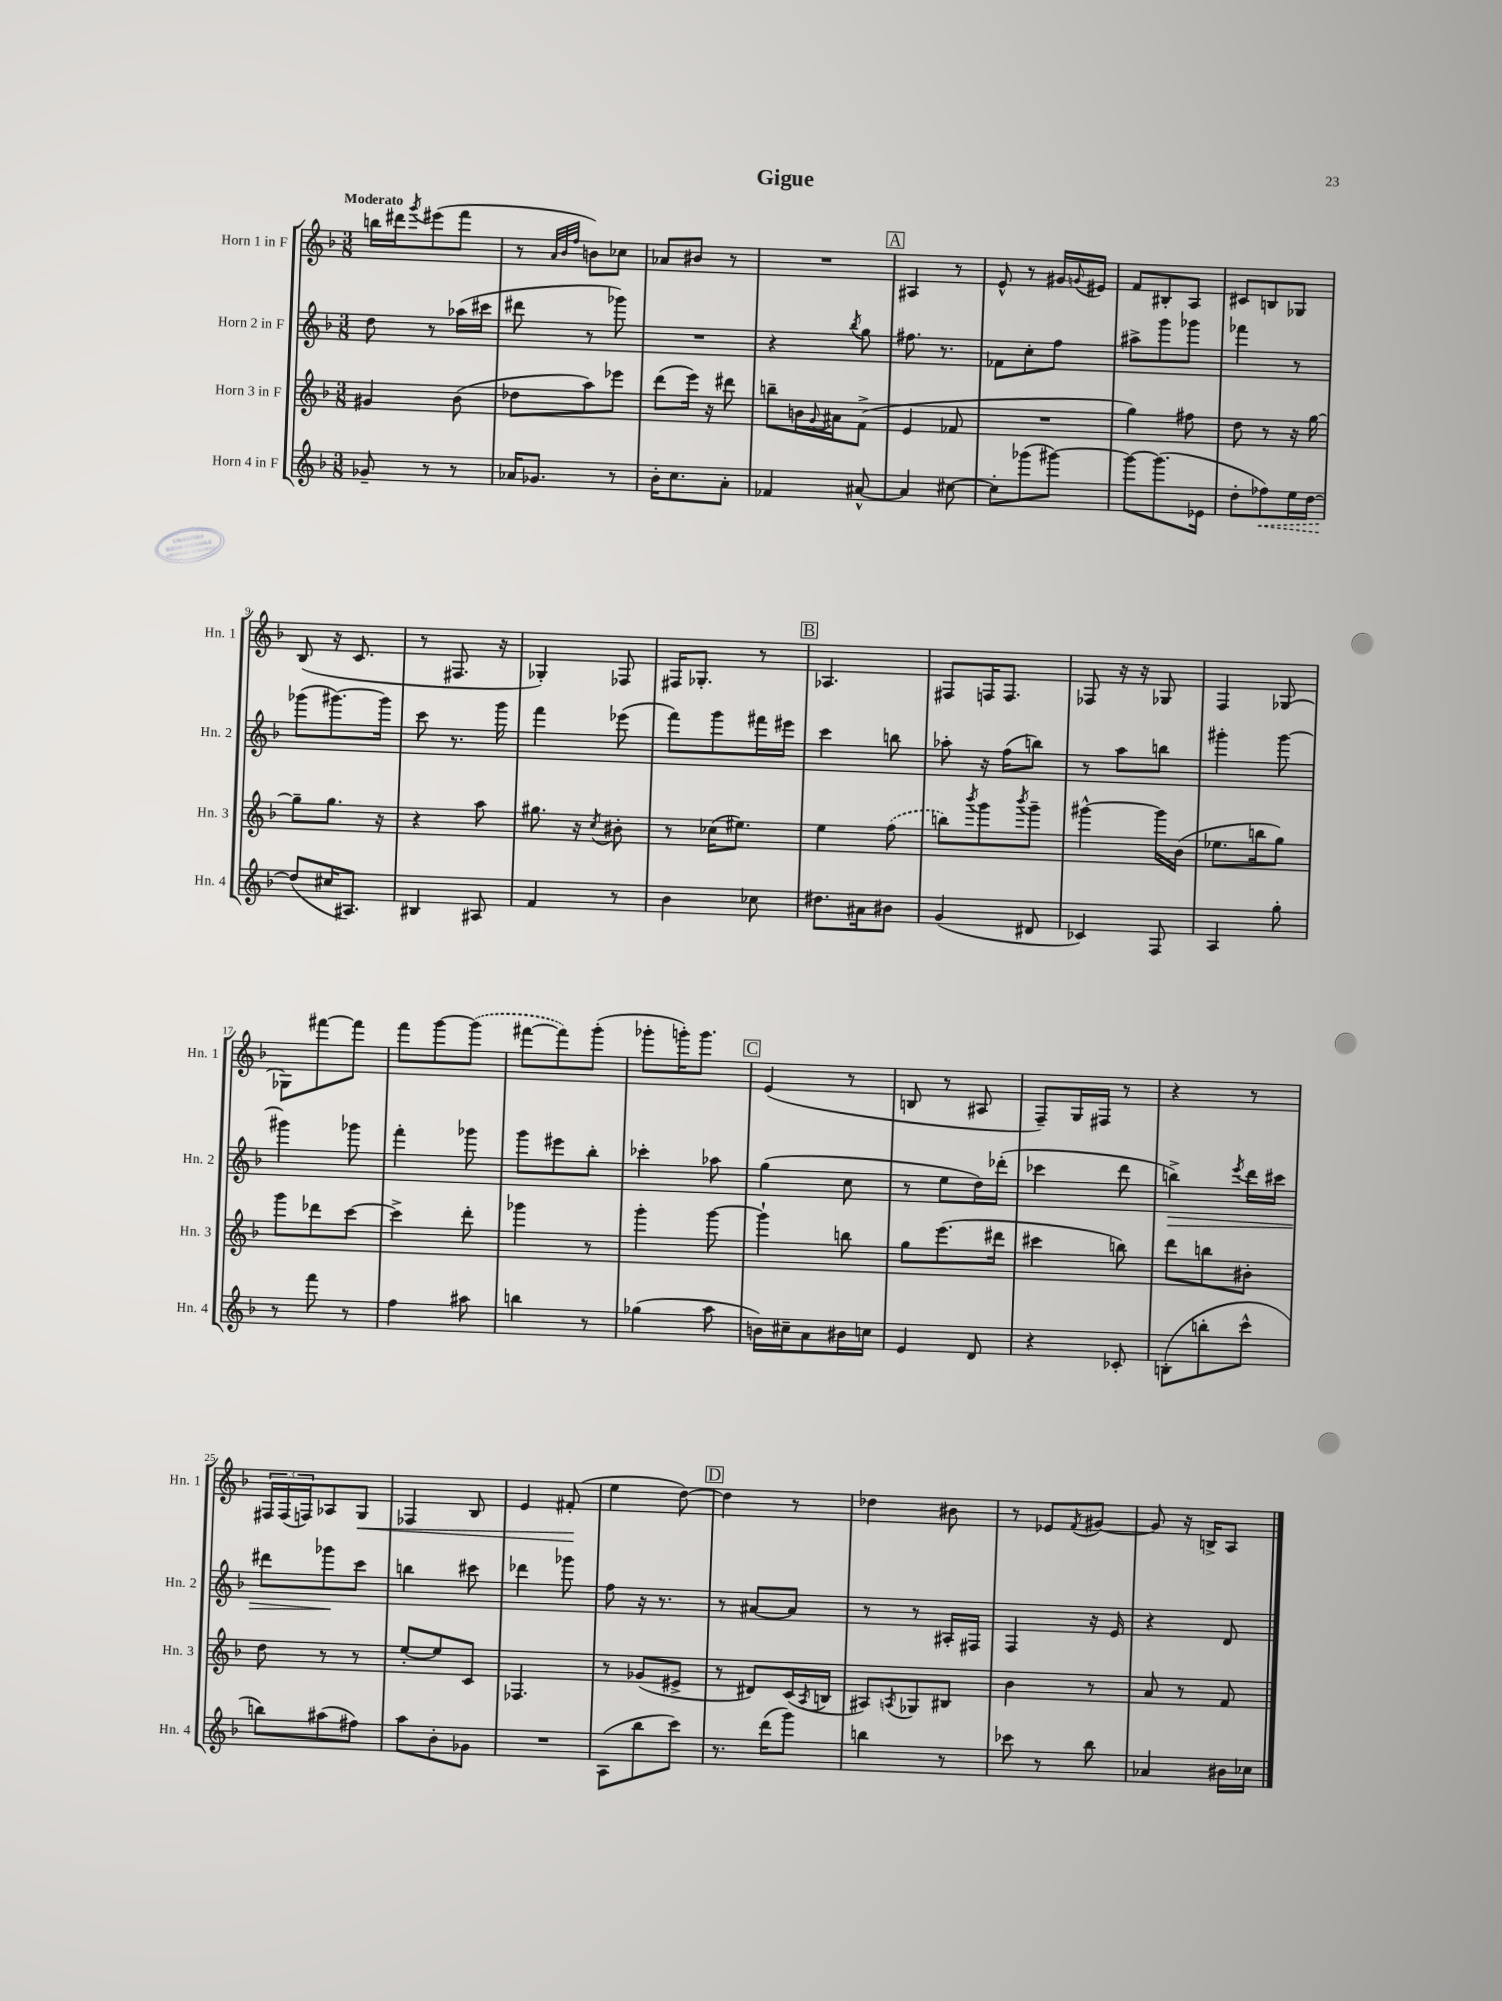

**kern	**dynam	**kern	**kern	**dynam	**kern	**dynam
*part4	*part4	*part3	*part2	*part2	*part1	*part1
*staff4	*staff4	*staff3	*staff2	*staff2	*staff1	*staff1
*I"Horn 4 in F	*	*I"Horn 3 in F	*I"Horn 2 in F	*	*I"Horn 1 in F	*
*I'Hn. 4	*	*I'Hn. 3	*I'Hn. 2	*	*I'Hn. 1	*
*clefG2	*	*clefG2	*clefG2	*	*clefG2	*
*k[b-]	*	*k[b-]	*k[b-]	*	*k[b-]	*
*M3/8	*	*M3/8	*M3/8	*	*M3/8	*
=1	=1	=1	=1	=1	=1	=1
!	!	!	!	!	!LO:TX:a:B:t=Moderato	!
8g-X~/	.	4g#X/	8dd\	.	16bbn\LL	.
.	.	.	.	.	16ddd#X\J	.
.	.	.	.	.	8qggg/	.
8r	.	.	8r	.	(8eee#X\	.
8r	.	(8b-\	(16aa-X\LL	.	8fff\J	.
.	.	.	16ccc#X\JJ	.	.	.
=2	=2	=2	=2	=2	=2	=2
16a-X/KL	.	8dd-X\L	8ddd#X\	.	8r	.
8.g-X/J	.	.	.	.	.	.
.	.	.	.	.	32qqa/LLL	.
.	.	.	.	.	32qqb-/	.
.	.	.	.	.	32qqff/JJJ	.
.	.	8aa\)	8r	.	8bn\L)	.
8r	.	8eee-X\J	8ggg-X\)	.	8cc-X\J	.
=3	=3	=3	=3	=3	=3	=3
16b-'\KL	.	(8ddd\L	4.r	.	8a-X/L	.
8.cc\	.	.	.	.	.	.
.	.	16eee\Jk)	.	.	8b#X/J	.
.	.	16r	.	.	.	.
8a'\J	.	8ddd#X\	.	.	8r	.
=4	=4	=4	=4	=4	=4	=4
4f-X/	.	8bbn~\L	4r	.	4.r	.
.	.	16bn\L	.	.	.	.
.	.	8qqg/	.	.	.	.
.	.	16a#X\J	.	.	.	.
.	.	.	8qbb-/	.	.	.
[8a#X^^/	.	(8f^\J	8gg\	.	.	.
!!LO:REH:place=s1:t=A
=5	=5	=5	=5	=5	=5	=5
4a#/]	.	4e/	8.ff#X\	.	4A#X/	.
.	.	.	8.r	.	.	.
[8cc#X\	.	8f-X/	.	.	8r	.
=6	=6	=6	=6	=6	=6	=6
8cc#'\L]	.	4.r	8f-X\L	.	8e^^/	.
(8ggg-X\	.	.	8cc'\	.	8r	.
[8ggg#X\J)	.	.	8ff\J	.	16g#X/LL	.
.	.	.	.	.	8qqgn/	.
.	.	.	.	.	16e#X/JJ	.
=7	=7	=7	=7	=7	=7	=7
8ggg#\L_	.	4gg\)	8aa#X^\L	.	8f/L	.
(8.ggg#\]	.	.	8ggg\	.	8B#X'/	.
.	.	8ff#X\	8ggg-X\J	.	8A/J	.
16e-X\Jk	.	.	.	.	.	.
=8	=8	=8	=8	=8	=8	=8
8dd'\L	.	8dd\	4fff-X\	.	8c#X/L	.
!	!LO:HP:b	!	!	!	!	!
8ff-X\)	<	8r	.	.	8Bn/	.
16ee\L	.	16r	8r	.	8G-X/J	.
[16dd\JJ	.	[16gg\	.	.	.	.
!!LO:LB:g=z
=9	=9	=9	=9	=9	=9	=9
(8dd/L]	.	8gg~\L]	(8ggg-X\L	.	(8B-/	.
16cc#X/K	[	8.gg\J	[8.ggg#X\)	.	16r	.
8.A#X/J)	.	.	.	.	8.c/	.
.	.	16r	16ggg#\Jk]	.	.	.
=10	=10	=10	=10	=10	=10	=10
4B#X/	.	4r	8ccc\	.	8r	.
.	.	.	8.r	.	8.F#X/	.
8A#X/	.	8aa\	.	.	.	.
.	.	.	16ggg\	.	16r	.
=11	=11	=11	=11	=11	=11	=11
4f/	.	8.gg#X\	4fff\	.	4G-X'/)	.
.	.	16r	.	.	.	.
.	.	8qcc/	.	.	.	.
8r	.	8b#X'\	(8eee-X\	.	8F-X/	.
=12	=12	=12	=12	=12	=12	=12
4b-\	.	8r	8fff\L)	.	16F#X/KL	.
.	.	.	.	.	8.G-X'/J	.
.	.	(16cc-X\KL	8ggg\	.	.	.
.	.	8.ee#X\J)	.	.	.	.
8cc-X\	.	.	16fff#X\L	.	8r	.
.	.	.	16eee#X\JJ	.	.	.
!!LO:REH:place=s1:t=B
=13	=13	=13	=13	=13	=13	=13
8.dd#X\L	.	4ee\	4ccc\	.	4.A-X/	.
16a#X\k	.	.	.	.	.	.
8b#X\J	.	(8ff\	8bbn\	.	.	.
=14	=14	=14	=14	=14	=14	=14
(4g/	.	8bbn\L)	8aa-X'\	.	8F#X/L	.
.	.	8qbbb-/	.	.	.	.
.	.	8ggg\	16r	.	16Fn/K	.
.	.	.	(16ff\KL	.	8.F/J	.
.	.	8qbbb-/	.	.	.	.
8d#X/	.	8ggg~\J	8bbn\J)	.	.	.
=15	=15	=15	=15	=15	=15	=15
4c-X/)	.	[4ggg#X^^\	8r	.	8F-X/	.
.	.	.	8aa\L	.	16r	.
.	.	.	.	.	16r	.
8F/	.	16ggg#\LL]	8bbn\J	.	8G-X/	.
.	.	(16b-\JJ	.	.	.	.
=16	=16	=16	=16	=16	=16	=16
4A/	.	8.ee-X\L	4ggg#X'\	.	4F/	.
.	.	16bbn\k	.	.	.	.
8gg'\	.	8gg\J)	[8ggg#\	.	[8G-X/	.
!!LO:LB:g=z
=17	=17	=17	=17	=17	=17	=17
8r	.	8ggg\L	4ggg#X\]	.	8G-X\L]	.
8fff\	.	8ddd-X\	.	.	[8fff#X\	.
8r	.	[8ccc\J	8ggg-X\	.	8fff#\J]	.
=18	=18	=18	=18	=18	=18	=18
4ff\	.	4ccc^\]	4fff'\	.	8fff\L	.
.	.	.	.	.	[8ggg\	.
8aa#X\	.	8ddd'\	8ggg-X\	.	(8ggg\J]	.
=19	=19	=19	=19	=19	=19	=19
4bbn\	.	4ggg-X\	8ggg\L	.	[8fff#X\L	.
.	.	.	8eee#X\	.	8fff#\])	.
8r	.	8r	8bb-'\J	.	(8ggg'\J	.
=20	=20	=20	=20	=20	=20	=20
(4gg-X\	.	4ggg'\	4ccc-X'\	.	8ggg-X'\L	.
.	.	.	.	.	16gggn'\K)	.
.	.	.	.	.	8.ggg\J	.
8aa\	.	[8ggg\	8aa-X\	.	.	.
!!LO:REH:place=s1:t=C
=21	=21	=21	=21	=21	=21	=21
16bn\LL)	.	4ggg`\]	(4gg\	.	(4e/	.
16cc#X~\J	.	.	.	.	.	.
8a\	.	.	.	.	.	.
16b#X\L	.	8bbn\	8cc\	.	8r	.
16ccn\JJ	.	.	.	.	.	.
=22	=22	=22	=22	=22	=22	=22
4e/	.	8gg\L	8r	.	8Bn/	.
.	.	(8.eee\	8ee\L	.	8r	.
8d/	.	.	16dd\L)	.	8A#X/	.
.	.	16ddd#X\Jk	(16ddd-X'\JJ	.	.	.
=23	=23	=23	=23	=23	=23	=23
4r	.	4ccc#X\	4ccc-X\	.	8F~/L)	.
.	.	.	.	.	16G/L	.
.	.	.	.	.	16F#X/JJ	.
8c-X'/	.	8bbn\)	8ddd\	.	8r	.
=24	=24	=24	=24	=24	=24	=24
!	!	!	!	!LO:HP:b	!	!
(8Bn'\L	.	8ddd\L	4bbn^\)	>	4r	.
8bbn'\	.	8bbn\	.	.	.	.
.	.	.	8qeee/	.	.	.
8ccc^^\J	.	8b#X'\J	16ddd\LL	.	8r	.
.	.	.	16ccc#X\JJ	.	.	.
!!LO:LB:g=z
=25	=25	=25	=25	=25	=25	=25
8bbn\L)	.	8dd\	8ddd#X\L	.	24F#X/LL	.
.	.	.	.	.	(24F#/	.
.	.	.	.	.	24Fn/J)	.
(8aa#X\	.	8r	8ggg-X\	.	8A-X/	.
!	!	!	!	!	!	!LO:HP:b
8ff#X\J)	.	8r	8ccc\J	]	8G/J	<
=26	=26	=26	=26	=26	=26	=26
8aa\L	.	[8ee'/L	4bbn\	.	4F-X/	.
8b-'\	.	8ee/]	.	.	.	.
8g-X\J	.	8c/J	8ccc#X\	.	8B-/	.
=27	=27	=27	=27	=27	=27	=27
4.r	.	4.F-X/	4ddd-X\	.	4e/	.
.	.	.	8ggg-X\	.	(8f#X'/	.
.	.	.	.	.	.	[
=28	=28	=28	=28	=28	=28	=28
(8A\L	.	8r	8ff\	.	4ee\	.
8bb-\	.	(8g-X/L	16r	.	.	.
.	.	.	8.r	.	.	.
8ccc\J)	.	8e#X^/J	.	.	[8dd\)	.
!!LO:REH:place=s1:t=D
=29	=29	=29	=29	=29	=29	=29
8.r	.	8r	8r	.	4dd\]	.
.	.	8d#X/L)	[8a#X/L	.	.	.
(16ddd\KL	.	.	.	.	.	.
8ggg\J)	.	(16c/L	8a#/J]	.	8r	.
.	.	8qA/	.	.	.	.
.	.	16Bn/JJ	.	.	.	.
=30	=30	=30	=30	=30	=30	=30
4bbn\	.	8A#X/L)	8r	.	4dd-X\	.
.	.	8qAn/	.	.	.	.
.	.	8G-X/	8r	.	.	.
8r	.	8B#X/J	16A#X'/LL	.	8b#X\	.
.	.	.	16F#X/JJ	.	.	.
=31	=31	=31	=31	=31	=31	=31
8ccc-X\	.	4b-\	4F/	.	8r	.
8r	.	.	.	.	8e-X/L	.
.	.	.	.	.	8qf/	.
8bb-\	.	8r	16r	.	[8g#X/J	.
.	.	.	16e/	.	.	.
=32	=32	=32	=32	=32	=32	=32
4a-X/	.	8a/	4r	.	8g#/]	.
.	.	8r	.	.	16r	.
.	.	.	.	.	16Bn^/KL	.
16b#X\LL	.	8f/	8d/	.	8A/J	.
16cc-X\JJ	.	.	.	.	.	.
==	==	==	==	==	==	==
*-	*-	*-	*-	*-	*-	*-
